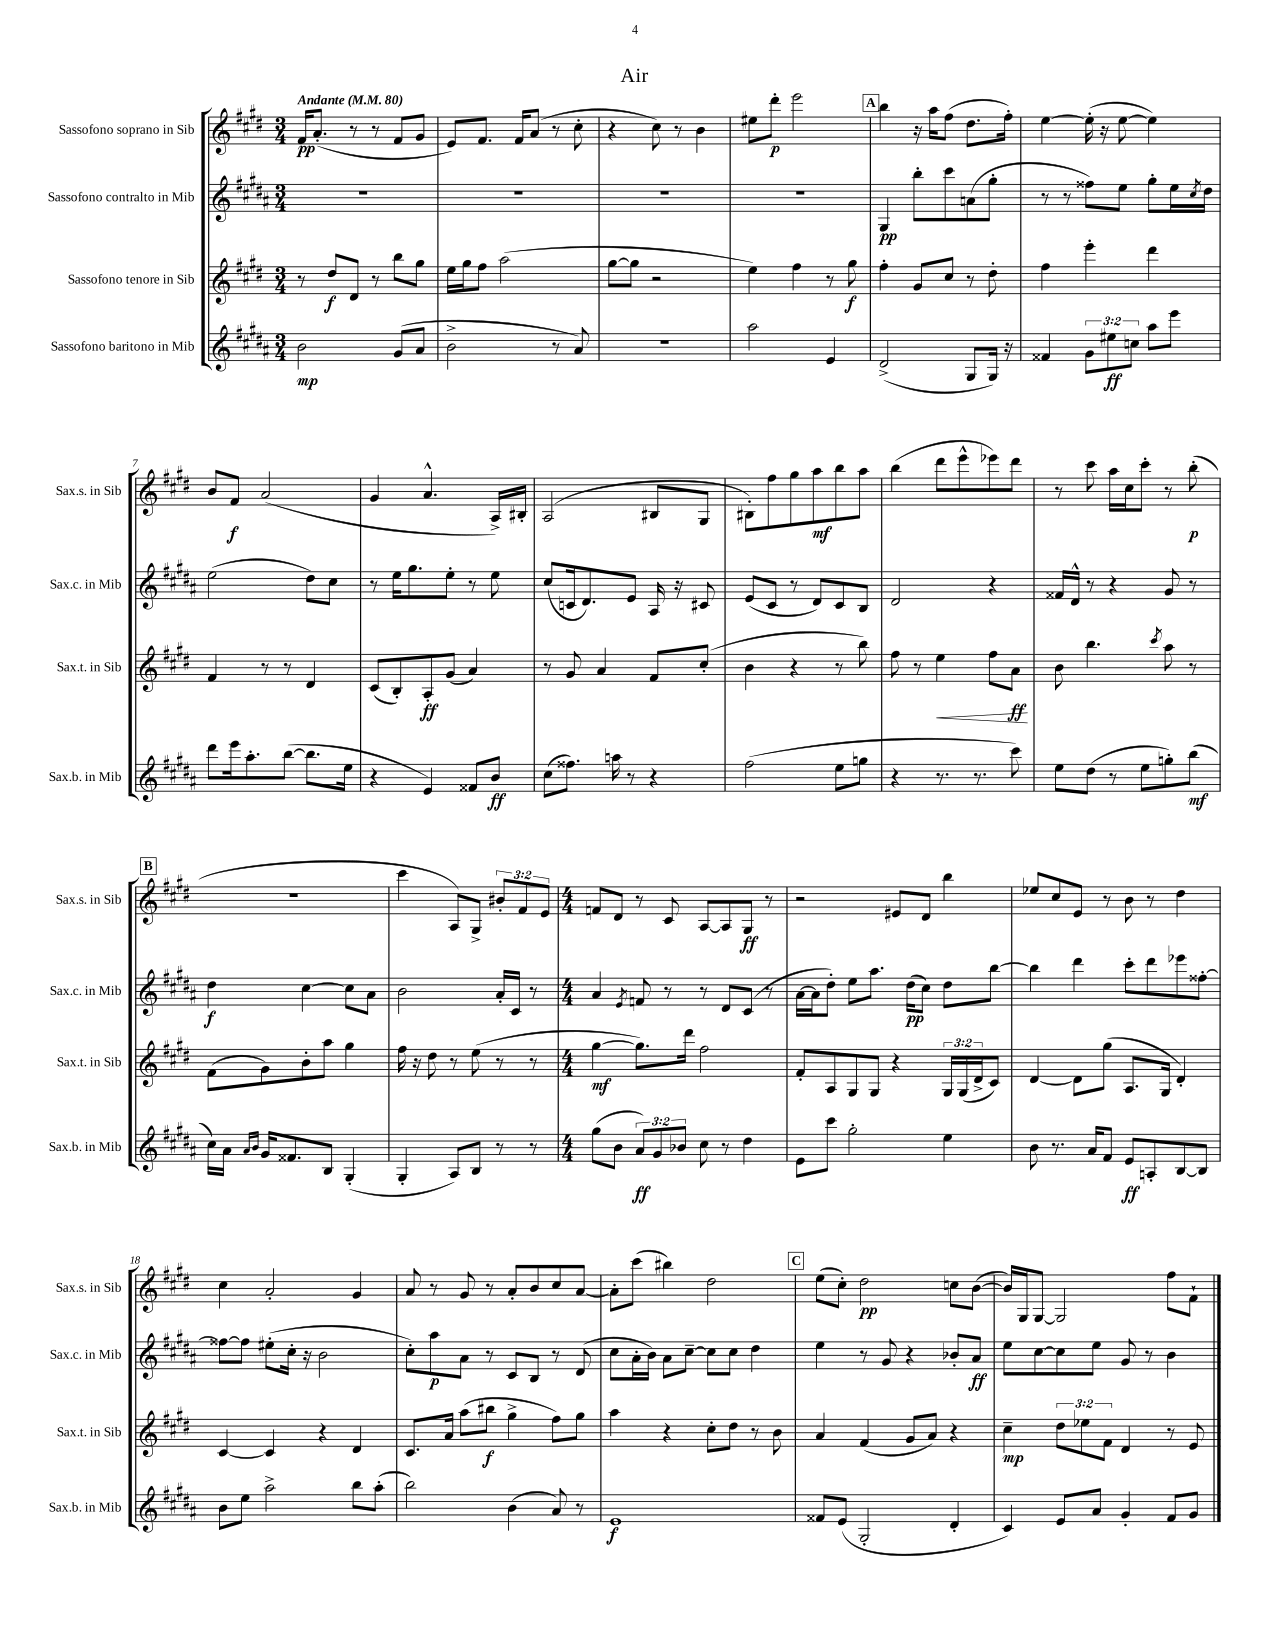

**kern	**kern	**kern	**kern
*staff4	*staff3	*staff2	*staff1
*clefG2	*clefG2	*clefG2	*clefG2
*k[f#c#g#d#a#]	*k[f#c#g#d#]	*k[f#c#g#d#a#]	*k[f#c#g#d#]
*M3/4	*M3/4	*M3/4	*M3/4
*MM80	*MM80	*MM80	*MM80
2b	8r	2.r	16f#
.	.	.	(8.a'
.	8dd#	.	.
.	8d#	.	8r
.	8r	.	8r
(8g#	8bb	.	8f#
8a#	8gg#	.	8g#
=	=	=	=
2b^	16ee	2.r	8e)
.	16gg#	.	.
.	8ff#	.	8.f#
.	(2aa	.	.
.	.	.	16f#
.	.	.	(8a
8r	.	.	8r
8a#)	.	.	8cc#'
=	=	=	=
2.r	[8gg#	2.r	4r
.	8gg#]	.	.
.	2r	.	8cc#)
.	.	.	8r
.	.	.	4b
=	=	=	=
2aa#	4ee)	2.r	8ee#
.	.	.	8ddd#'
.	4ff#	.	2eee
4e	8r	.	.
.	8gg#	.	.
=	=	=	=
(2d#^	4ff#'	4G#	4bb
.	8g#	8bb'	16r
.	.	.	16aa
.	8cc#	8ccc#	(8ff#
8G#	8r	(8a	8.dd#
16G#)	8dd#'	8gg#'	.
16r	.	.	16ff#')
=	=	=	=
4f##	4ff#	8r	[4ee
.	.	8r	.
12g#	4eee'	8ff##)	(16ee']
.	.	.	16r
12ee#	.	.	.
.	.	8ee	[8ee
12cc	.	.	.
8aa#	4ddd#	8gg#'	4ee])
8eee	.	16ee	.
.	.	8qcc#	.
.	.	16dd#	.
=	=	=	=
8ddd#	4f#	(2ee	8b
16eee	.	.	8f#
8.aa#'	.	.	.
.	8r	.	(2a
([8bb	8r	.	.
8.bb]	4d#	8dd#)	.
.	.	8cc#	.
16ee	.	.	.
=	=	=	=
4r	(8c#	8r	4g#
.	8B')	16ee	.
.	.	8.gg#	.
4e)	8A'	.	4.a^^
.	(8g#	8ee'	.
8f##	4a)	8r	.
8b	.	8ee	16A^)
.	.	.	16B#'
=	=	=	=
(8cc#	8r	(8cc#	(2A
8.ff##)	8g#	16c	.
.	.	8.d#)	.
.	4a	.	.
16aa	.	.	.
8r	.	8e	.
4r	8f#	16A#	8B#
.	.	16r	.
.	(8cc#'	8c#	8G#
=	=	=	=
(2ff#	4b	(8e	8B#')
.	.	8c#	8ff#
.	4r	8r	8gg#
.	.	8d#)	8aa
8ee	8r	8c#	8bb
8gg	8bb)	8B	8aa
=	=	=	=
4r	8ff#	2d#	(4bb
.	8r	.	.
8.r	4ee	.	8ddd#
.	.	.	8eee^^
8.r	.	.	.
.	8ff#	4r	8eee-)
8ccc#)	8a	.	8ddd#
=	=	=	=
8ee	8b	16f##	8r
.	.	16d#^^	.
(8dd#	4.bb	8r	8ccc#
8r	.	4r	16aa
.	.	.	16cc#
8ee	.	.	8ccc#'
.	8qccc#	.	.
8gg')	8aa	8g#	8r
(8bb	8r	8r	(8bb'
=	=	=	=
16cc#)	(8f#	4dd#	2.r
16a#	.	.	.
16qqa#	.	.	.
16qqb	.	.	.
16g#	8g#)	.	.
8.f##	.	.	.
.	8b'	[4cc#	.
8B	8aa	.	.
(4G#'	4gg#	8cc#]	.
.	.	8a#	.
=	=	=	=
4G#'	16ff#	2b	4ccc#
.	16r	.	.
.	8dd#	.	.
8A#)	8r	.	8A)
8B	(8ee	.	8G#^
8r	8r	16a#'	12b#'
.	.	16c#	.
.	.	.	12f#
8r	8r	8r	.
.	.	.	12e
=	=	=	=
*M4/4	*M4/4	*M4/4	*M4/4
(8gg#	[4gg#	4a#	8f
8b	.	.	8d#
.	.	8qe	.
12a#)	8.gg#])	8f	8r
12g#	.	.	.
.	.	8r	8c#
12b-	.	.	.
.	16ddd#	.	.
8cc#	2ff#	8r	[8A
8r	.	8d#	8A]
4dd#	.	(8c#	8G#
.	.	8r	8r
=	=	=	=
8e	8f#'	[16a#	2r
.	.	16a#]	.
8ccc#	8A	8dd#')	.
2gg#'	8G#	8ee	.
.	8G#	8.aa#	.
.	4r	.	8e#
.	.	(16dd#	.
.	.	8cc#)	8d#
4ee	24G#	8dd#	4bb
.	(24G#	.	.
.	24d#^	.	.
.	8c#)	[8bb	.
=	=	=	=
8b	[4d#	4bb]	8ee-
8.r	.	.	8cc#
.	8d#]	4ddd#	8e
16a#	.	.	.
8f#	(8gg#	.	8r
8e	8.A	8ccc#'	8b
8A'	.	8ddd#	8r
.	16G#	.	.
[8B	4d#')	8eee-	4dd#
8B]	.	[8ff##'	.
=	=	=	=
8b	[4c#	8ff##_	4cc#
8ee	.	8ff##]	.
2aa#^	4c#]	(8ee#'	2a'
.	.	16cc#'	.
.	.	16r	.
.	4r	2b	.
8bb	4d#	.	4g#
(8aa#'	.	.	.
=	=	=	=
2bb)	8.c#	8cc#')	8a
.	.	8aa#	8r
.	16a	.	.
.	(8aa	8a#	8g#
.	8bb#	8r	8r
(4b	4gg#^	8c#	8a'
.	.	8B	8b
8a#)	8ff#)	8r	8cc#
8r	8gg#	(8d#	[8a
=	=	=	=
1e	4aa	8cc#	8a']
.	.	16a#'	(8ccc#
.	.	16b)	.
.	4r	8a#	4bb#)
.	.	[8cc#~	.
.	8cc#'	8cc#]	2dd#
.	8dd#	8cc#	.
.	8r	4dd#	.
.	8b	.	.
=	=	=	=
8f##	4a	4ee	(8ee
(8e	.	.	8cc#')
2G#'	(4f#	8r	2dd#
.	.	8g#	.
.	8g#	4r	.
.	8a)	.	.
4d#'	4r	8b-'	8cc
.	.	8a#	([8b
=	=	=	=
4c#)	4cc#~	8ee	16b])
.	.	.	16G#
.	.	[8cc#	[8G#
8e	12dd#	8cc#]	2G#]
.	12ee-	.	.
8a#	.	8ee	.
.	12f#	.	.
4g#'	4d#	8g#	.
.	.	8r	.
8f#	8r	4b	8ff#
8g#	8e	.	8f#`
==	==	==	==
*-	*-	*-	*-
